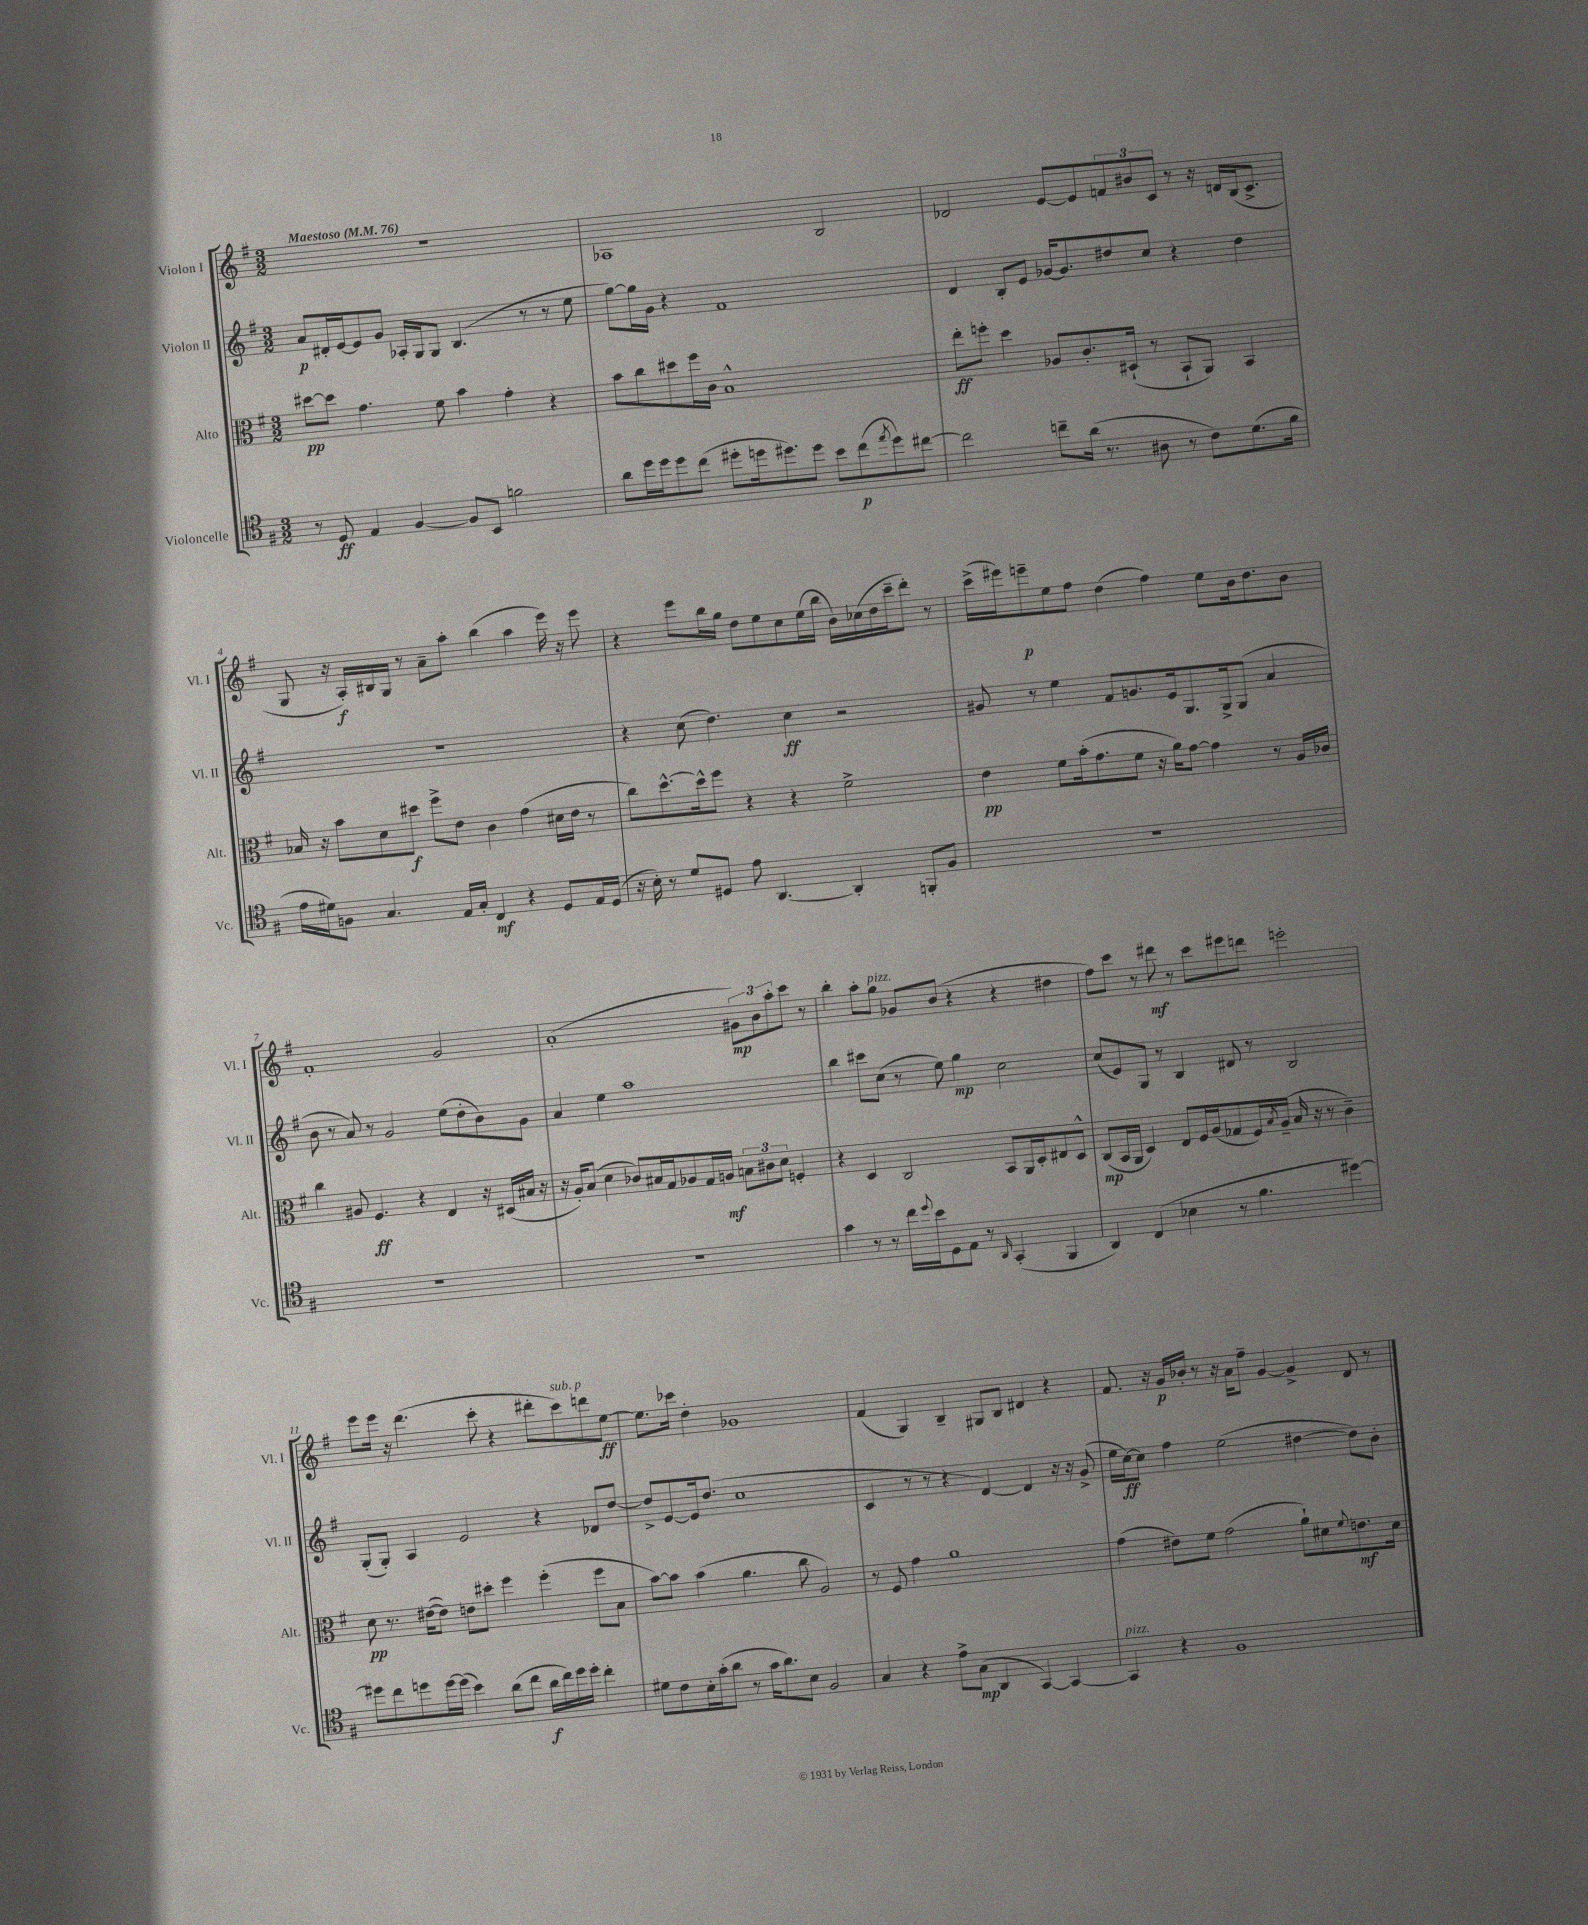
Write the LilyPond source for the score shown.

<<
\new StaffGroup <<
\new Staff = "s0" \with { instrumentName = "Violon I" shortInstrumentName = "Vl. I" } {
    \clef treble \key g \major \numericTimeSignature \time 3/2 \tempo "Maestoso" 4 = 76
    R1. |
    aes1 b2 |
    des'2 e'8~ e'8 \tuplet 3/2 { f'8 bis'8 c'8 } r8 r16 d'16 b16( c'8.-> |
    g8 r16 a16-.\f) bis16 g16 r8 a'8-- a''8-. b''4( a''4 e'''16) r16 e'''8 |
    r4 e'''8 b''16 g''16 d''8 e''8 c''8 e''16( b''16 b'16) ces''16( d''16 c'''16-- d'''8-.) r8 |
    c'''16->( eis'''16) e'''8--\p e''8 fis''8 d''4( fis''4) e''8 b'16 d''8. b'8 |
    fis'1-. g'2 |
    a'1-.( \tuplet 3/2 { gis'8\mp) b'8 a''8-. } c'''8 r8 |
    b''4-. a''8-. g''8^\markup { \italic "pizz." } ges'8 b'8( r4 r4 dis''4 |
    fis''8) c'''8 r8 dis'''8\mf r8 c'''8 eis'''8 d'''8 e'''2-. |
    e'''8 e'''16 r16 d'''4.( c'''8-. r4 dis'''8-. c'''8^\markup { \italic "sub. p" }) d'''8 e''8~\ff |
    e''8. ces'''16 d''4-. ges'1 |
    fis'4( g4) b4-- gis8 b8 dis'4 r4 |
    fis'8. r16 g'16\p bes'16-. r8 r16 a'16 fis''8-- g'4~ g'4-> d'8 r8 \bar "|." |
}
\new Staff = "s1" \with { instrumentName = "Violon II" shortInstrumentName = "Vl. II" } {
    \clef treble \key g \major \numericTimeSignature \time 3/2
    a'8\p dis'16-. e'16~ e'8 g'8 aes16-. g16 g8 b4.( r8 r8 e''8 |
    g''8~) g''16 g'16 r4 fis'1 |
    d'4 b8-. e'8 ges'16~ ges'8. dis''8 c''8 r4 dis''4 |
    R1. |
    r4 c''8( d''4.) c''4\ff r2 |
    gis'8 r8 e''4 fis'8 g'8. e'16 g8. g16-> g8( a'4 |
    b'8 r8 a'8) r8 g'2 e''8( d''8-. b'8) g'8 |
    a'4 e''4 a''1 |
    b''4 cis'''8 c''8( r8 e''8) g''4\mp c''2 |
    c''8( e'8) g8 r8 b4 dis'8 r8 b2 |
    g8-.( g8-.) a4 e'2 r4 des'8 d''8~ |
    d''8-> e'8~ e'16 d''8.( c''1 |
    c'4 r8 r8 r4 d'4~) d'4 r16 r16 g'8->( |
    e''16 c''16~\ff) c''8 fis''4 e''2( dis''4~ dis''8) b'8-. \bar "|." |
}
\new Staff = "s2" \with { instrumentName = "Alto" shortInstrumentName = "Alt." } {
    \clef alto \key g \major \numericTimeSignature \time 3/2
    dis''8~\pp dis''8 g'4. fis'8 b'4 g'4-. r4 |
    b'8 c''8 dis''8 fis''16 c'16 b1-^ |
    e''8-.\ff f''8-. d''4 aes8 c'8.-. dis16-!( r8 b,8-! a,8) b,4 |
    bes16 r16 b'8 d'8 dis''8\f fis''8-> e'8 c'4 g'4( dis'16 e'16 r8 |
    c''8) d''8.~-^ d''16-^ fis''8 r4 r4 fis'2-> |
    e'4\pp fis'8 b'16-.( g'8. fis'8 r16 a'16) g'8~ g'4 r8 a16 ces'16 |
    c''4 ais8 fis4.\ff r4 e4 r16 dis16( bis16 r16 |
    r16 a16-.) b8( d'4 ces'8) bis16 g16 aes8 g16 a16\mf \tuplet 3/2 { b8 cis'8 d'8 } f4-. |
    r4 d4 c2 b,8 a,16 d16-. eis8 d8-^ |
    c8\mp( b,16 a,16 d4) e8 fis16 a16( ges8 fis16) \acciaccatura { b8 } a16--( b16 r16 r8 c'4--) |
    d'8\pp r8. eis'16~( eis'8) e'8 dis''8-. fis''4 fis''4-.( fis''8 b8 |
    b'8~) b'8 b'4( a'4. c''8 a2) |
    r8 fis8 g'4 a'1 |
    g'4( eis'8) fis'8 g'2( a'8-!) dis'8 \appoggiatura { fis'8 } e'8.\mf dis'16 \bar "|." |
}
\new Staff = "s3" \with { instrumentName = "Violoncelle" shortInstrumentName = "Vc." } {
    \clef tenor \key g \major \numericTimeSignature \time 3/2
    r8 d8\ff e4 fis4~ fis8 b,8 f'2 |
    a'8 d''16 d''16 d''8 c''8( dis''8-. d''16 dis''8.) dis''8 b'8 c''8\p( \acciaccatura { e''8 } dis''8) cis''8~ |
    cis''2 c''8-- a'16( r8. ais8 r8 c'8) d'8.( fis'16 |
    e'16 dis'16) f8 g4. e16 g16-. c4\mf r4 d8 e16 d16( |
    r16 b16-.) r8 d'8 dis8 e'8 a,4.~ a,4-. f,8-. fis8 |
    R1. |
    R1. |
    R1. |
    g'4 r8 r8 c''16 \appoggiatura { d''8 } b'16 d8 e8 r8 \grace { a,16 } g,4-.( fis,4 |
    a,4) c4( bes4 r8 fis'4. dis''4~) |
    dis''8 c''8 d''8 d''16~ d''16( b'4) a'8( c''8 a'16\f c''16) d''16 d''16-. c''4-. |
    dis'8 c'8 b16-. g'16-.( a'8 r8 g'16 a'8.) b8 fis2 |
    g4 r4 e'8-> g8\mp( a,4 g,4~) g,4~ |
    g,4^\markup { \italic "pizz." } r4 fis1 \bar "|." |
}
>>
>>
